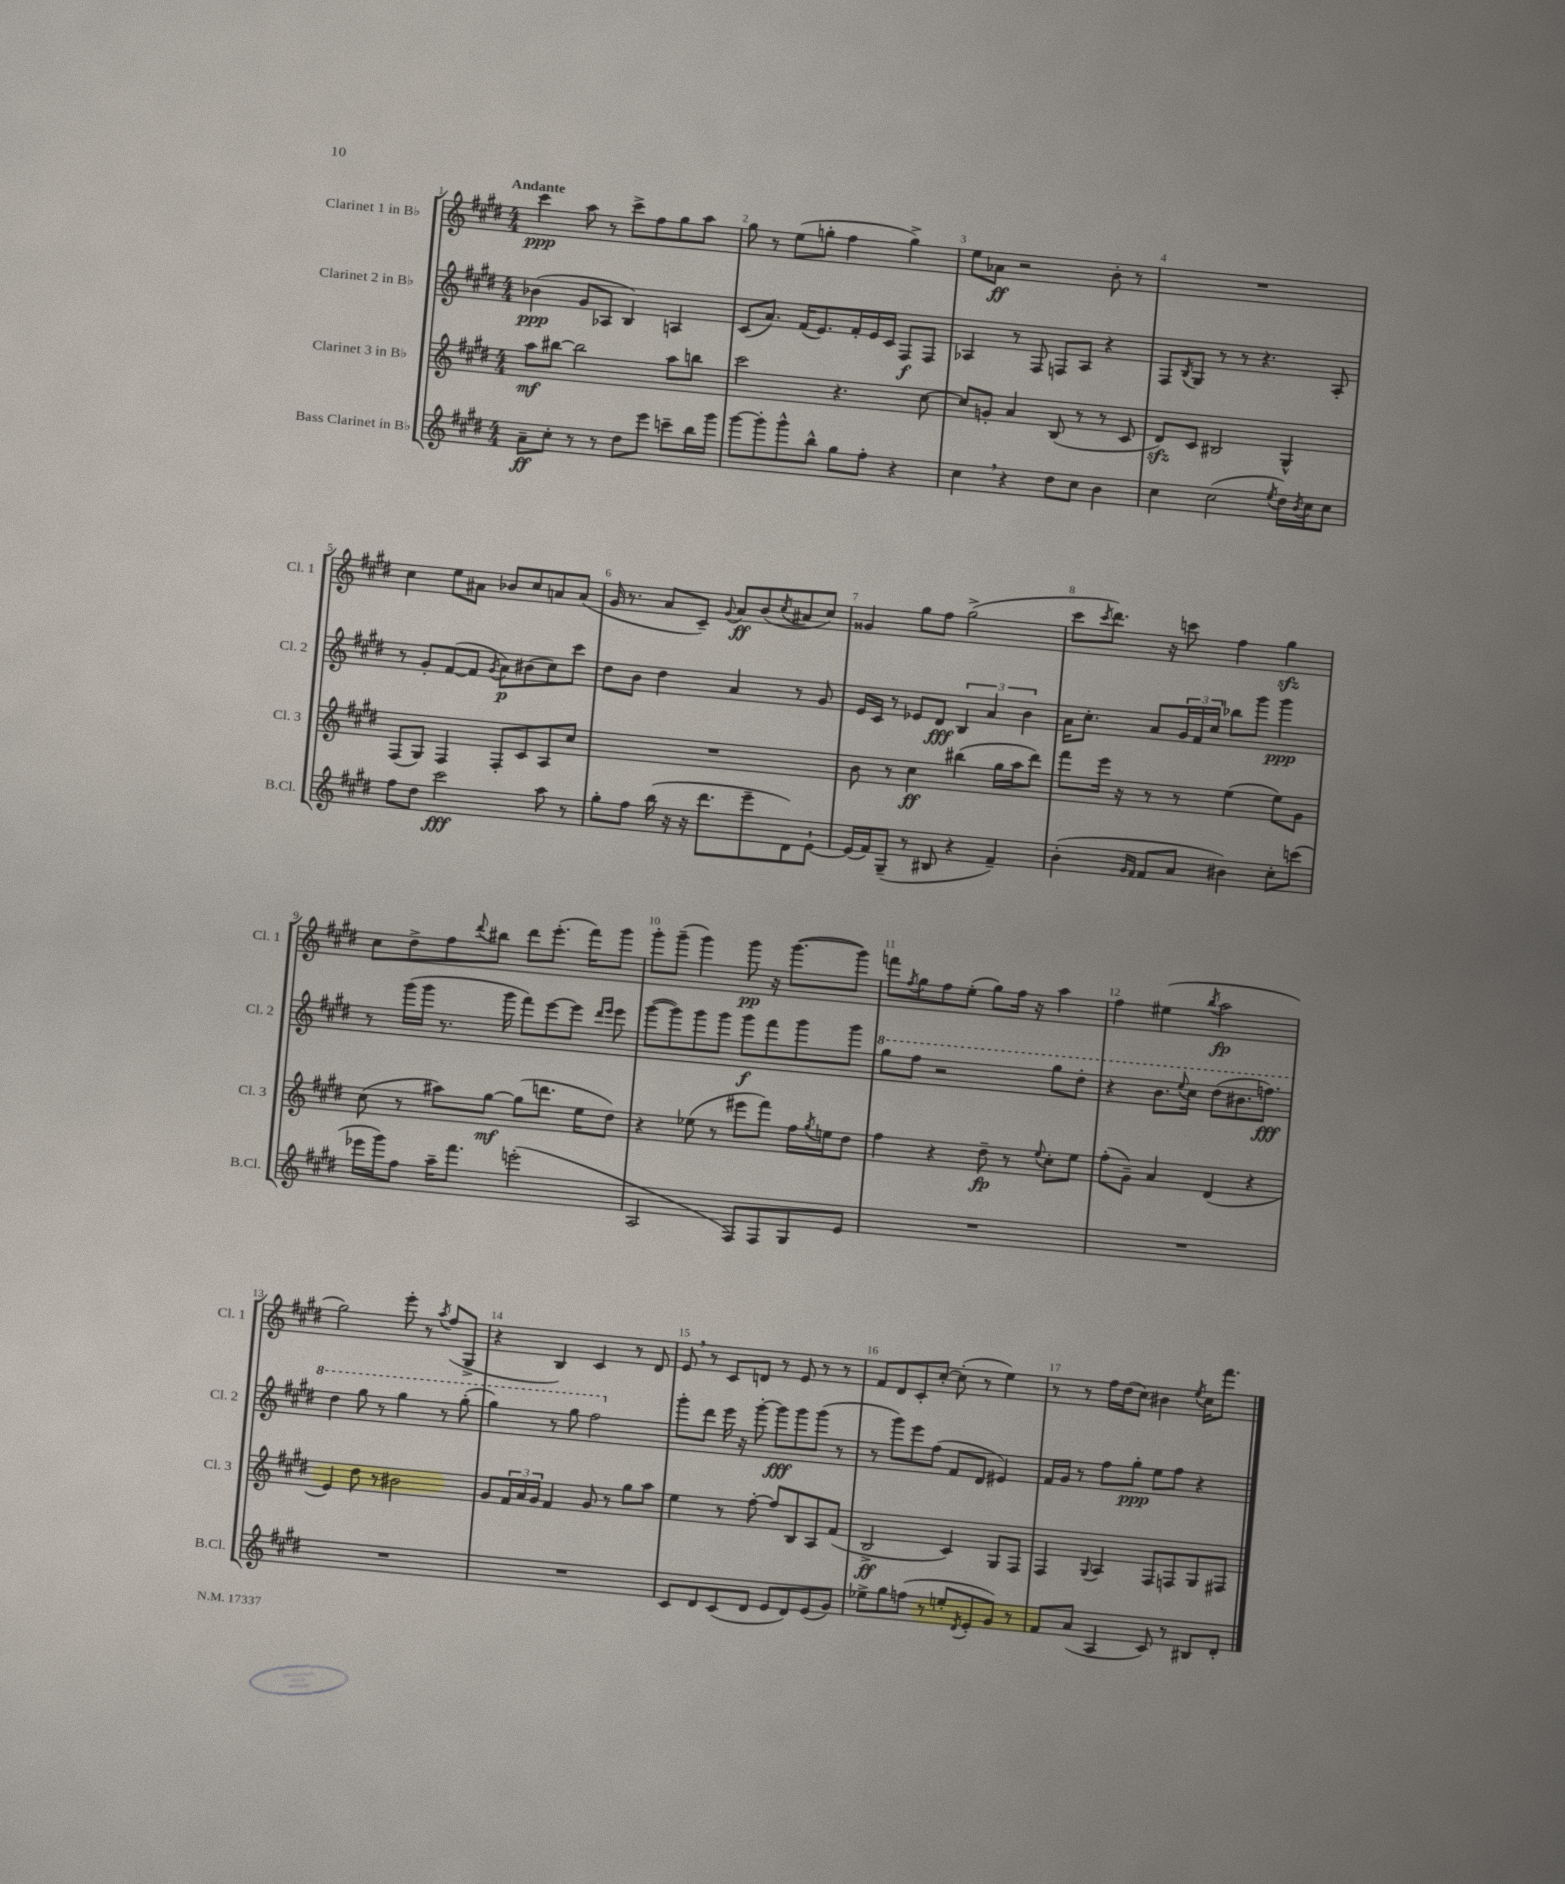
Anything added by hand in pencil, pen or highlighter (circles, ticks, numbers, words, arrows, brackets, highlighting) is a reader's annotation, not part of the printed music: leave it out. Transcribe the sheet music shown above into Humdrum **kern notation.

**kern	**dynam	**kern	**dynam	**kern	**dynam	**kern	**dynam
*part4	*part4	*part3	*part3	*part2	*part2	*part1	*part1
*staff4	*staff4	*staff3	*staff3	*staff2	*staff2	*staff1	*staff1
*I"Bass Clarinet in B♭	*	*I"Clarinet 3 in B♭	*	*I"Clarinet 2 in B♭	*	*I"Clarinet 1 in B♭	*
*I'B.Cl.	*	*I'Cl. 3	*	*I'Cl. 2	*	*I'Cl. 1	*
*clefG2	*	*clefG2	*	*clefG2	*	*clefG2	*
*k[f#c#g#d#]	*	*k[f#c#g#d#]	*	*k[f#c#g#d#]	*	*k[f#c#g#d#]	*
*M4/4	*	*M4/4	*	*M4/4	*	*M4/4	*
=1	=1	=1	=1	=1	=1	=1	=1
!	!	!	!	!	!	!LO:TX:a:B:t=Andante	!
8a~\L	ff	8aa\L	mf	(4b-X\	ppp	4ccc#\	ppp
8cc#'\J	.	[8bb#X\J	.	.	.	.	.
8r	.	2bb#\]	.	8g#/L	.	8aa\	.
8r	.	.	.	8A-X/J	.	8r	.
8dd#\L	.	.	.	4B/)	.	8ccc#^\L	.
8eee\J	.	.	.	.	.	8ff#\	.
8cccn~\L	.	8aa\L	.	4An/	.	8gg#\	.
16bb\L	.	8bbn\J	.	.	.	8aa\J	.
16ggg#\JJ	.	.	.	.	.	.	.
=2	=2	=2	=2	=2	=2	=2	=2
[8ggg#\L	.	2ccc#\	.	(8c#/L	.	8gg#\	.
8ggg#'\]	.	.	.	8.a/J)	.	8r	.
8ggg#^^\	.	.	.	.	.	(8ee\L	.
.	.	.	.	(16f#/KL	.	.	.
8bb^^\J	.	.	.	8.e/)	.	8ggn'\J	.
8gg#\L	.	4.r	.	.	.	4ff#\	.
.	.	.	.	16f#'/L	.	.	.
8ff#'\J	.	.	.	16e/	.	.	.
.	.	.	.	16c#/JJ	.	.	.
4r	.	.	.	8F#/L	f	4gg^\)	.
.	.	[8cc#\	.	8F#/J	.	.	.
=3	=3	=3	=3	=3	=3	=3	=3
4cc#,\	.	8cc#/L]	.	4A-X/	.	8ee\L	.
.	.	8gn'/J	.	.	.	8a-X\J	ff
4r	.	4a/	.	8r	.	2r	.
.	.	.	.	8F#/	.	.	.
8dd#\L	.	(8B/	.	8Fn/L	.	.	.
8cc#\J	.	8r	.	8A-/J	.	.	.
4b\	.	8r	.	4r	.	8b'\	.
.	.	8c#/	.	.	.	8r	.
=4	=4	=4	=4	=4	=4	=4	=4
4cc#\	.	8d#zz/L)	.	8F#/L	.	1r	.
.	.	.	.	8qB/	.	.	.
.	.	8c#/J	.	8G#/J	.	.	.
(2cc#\	.	2B#X/	.	8r	.	.	.
.	.	.	.	8r	.	.	.
.	.	.	.	4.r	.	.	.
8qee/	.	.	.	.	.	.	.
16dd#\LL)	.	4G#^^/	.	.	.	.	.
8qb/	.	.	.	.	.	.	.
16cc#\J	.	.	.	.	.	.	.
8cc#\J	.	.	.	8A'/	.	.	.
!!LO:LB:g=z
=5	=5	=5	=5	=5	=5	=5	=5
8ff#\L	.	(8F#/L	.	8r	.	4cc#\	.
8dd#\J	.	8G#/J)	.	8g#'/L	.	.	.
2ccc#\	fff	4F#/	.	([8f#/	.	8ee\L	.
.	.	.	.	8f#/J]	.	8a#X\J	.
.	.	.	.	8qg#/	.	.	.
.	.	8F#'/L	.	8a\L)	p	8b-X/L	.
.	.	8c#/	.	(8b#X\	.	8cc#/	.
8aa\	.	8A/	.	8cc#\)	.	8an/	.
8r	.	8cc#/J	.	8ccc#\J	.	(8a/J	.
=6	=6	=6	=6	=6	=6	=6	=6
8gg#'\L	.	1r	.	8dd#\L	.	16g#/	.
.	.	.	.	.	.	8.r	.
8ff#\J	.	.	.	8b\J	.	.	.
(16bb\	.	.	.	4dd#\	.	8a/L	.
16r	.	.	.	.	.	.	.
16r	.	.	.	.	.	8c#~/J)	.
8.ddd#\L	.	.	.	.	.	.	.
.	.	.	.	.	.	8qqg#/	.
.	.	.	.	4a/	.	8a/L	ff
8eee~\	.	.	.	.	.	(8b/	.
.	.	.	.	.	.	8qcc#/	.
8d#\)	.	.	.	8r	.	8a#X/	.
[8e`\J	.	.	.	8g#/	.	8cc#/J)	.
=7	=7	=7	=7	=7	=7	=7	=7
(16e/LL]	.	8b\	.	16e/LL	.	4g##X/	.
16f#/J)	.	.	.	16c#/JJ	.	.	.
(8G#~/J	.	8r	.	8r	.	.	.
8r	.	4cc#\	ff	8e-X/L	.	8gg#\L	.
8B#X/	.	.	.	8d#/J	fff	8ff#\J	.
4r	.	(4bb#X\	.	6B/	.	(2gg#^\	.
.	.	.	.	6a/	.	.	.
4f#~/)	.	16gg#\LL	.	.	.	.	.
.	.	16aa\J	.	.	.	.	.
.	.	.	.	6b\	.	.	.
.	.	8ddd#\J)	.	.	.	.	.
=8	=8	=8	=8	=8	=8	=8	=8
(4b'\	.	8fff#\L	.	16a\KL	.	8ccc#\L	.
.	.	.	.	8.cc#'\J	.	.	.
.	.	.	.	.	.	8qccc#/	.
.	.	16eee\Jk	.	.	.	8.ddd#\J)	.
.	.	16r	.	.	.	.	.
16qqg#/LL	.	.	.	.	.	.	.
16qqf#/JJ	.	.	.	.	.	.	.
8f#/L	.	8r	.	8a/L	.	.	.
.	.	.	.	.	.	16r	.
8a/J	.	8r	.	24g#/L	.	8cccn\	.
.	.	.	.	24f#/	.	.	.
.	.	.	.	24cc#/JJ	.	.	.
4b#X\)	.	(4ee\	.	8bb-X\L	.	4ff#\	.
.	.	.	.	8ggg#\J	.	.	.
8cc#'\L	.	8ee\L)	.	4ggg#\	ppp	4gg#zz\	.
(8cccn\J	.	8g#\J	.	.	.	.	.
!!LO:LB:g=z
=9	=9	=9	=9	=9	=9	=9	=9
16eee-X\LL	.	(8cc#\	.	8r	.	8cc#\L	.
16ggg#\J)	.	.	.	.	.	.	.
8ff#\J	.	8r	.	(16ggg#\LL	.	8dd#^\	.
.	.	.	.	16ggg#\JJ	.	.	.
16aa~\KL	.	8aa#X\L)	.	8.r	.	8ff#\	.
8.fff#\J	.	.	.	.	.	.	.
.	.	.	.	.	.	8qqddd#/	.
.	.	[8gg#\J	mf	.	.	8bb#X\J	.
.	.	.	.	16ggg#\	.	.	.
(2eeen'\	.	(8gg#\L]	.	8fff#\L)	.	8ddd#\L	.
.	.	8.dddn\J	.	[8eee\	.	(8.eee'\J	.
.	.	.	.	8eee\J]	.	.	.
.	.	16ee\KL	.	.	.	16fff#\KL)	.
.	.	.	.	16qqddd#/LL	.	.	.
.	.	.	.	16qqeee/JJ	.	.	.
.	.	8dd#\J)	.	8eee\	.	8ggg#\J	.
=10	=10	=10	=10	=10	=10	=10	=10
2A/	.	4r	.	([8ggg#\L	.	8ggg#'\L	.
.	.	.	.	8ggg#\])	.	(8ggg#~\J	.
.	.	(8ee-X\	.	8ggg#\	.	4ggg#\)	.
.	.	8r	.	8ggg#\J	.	.	.
8F#/L)	.	8eee#X\L	.	8ggg#\L	f	8ggg#\	pp
8F#/	.	8fff#\J)	.	8fff#\	.	16r	.
.	.	.	.	.	.	([8.ggg#\L	.
8G#/	.	16ff#\LL	.	8ggg#\	.	.	.
.	.	8qgg#/	.	.	.	.	.
.	.	16een\J	.	.	.	.	.
8e/J	.	8dd#\J	.	8ggg#\J	.	8ggg#\J])	.
=11	=11	=11	=11	=11	=11	=11	=11
*	*	*	*	*8va	*	*	*
1r	.	4ff#\	.	8ggg#\L	.	8fffn\L	.
.	.	.	.	.	.	8qff#/	.
.	.	.	.	8fff#\J	.	8gg#\	.
.	.	4r	.	2r	.	8ff#\	.
.	.	.	.	.	.	(8ee'\J	.
.	.	8dd#~\	fp	.	.	8gg#\L)	.
.	.	8r	.	.	.	16ff#\Jk	.
.	.	.	.	.	.	16r	.
.	.	8qqee/	.	.	.	.	.
.	.	8cc#'\L	.	8ggg#\L	.	4aa\	.
.	.	8ee\J	.	8ddd#'\J	.	.	.
=12	=12	=12	=12	=12	=12	=12	=12
1r	.	(8ff#'\L	.	4r	.	4ff#\	.
.	.	8g#~\J)	.	.	.	.	.
.	.	4a/	.	8.bb\L	.	(4ee#X\	.
.	.	.	.	8qqeee/	.	.	.
.	.	.	.	16ccc#\Jk	.	.	.
.	.	.	.	.	.	8qbb/	.
.	.	(4d#/	.	(8ddd#\L	.	2aa\	fp
.	.	.	.	8.bb#X\	.	.	.
.	.	4r	.	.	.	.	.
.	.	.	.	8.fffn\J)	fff	.	.
!!LO:LB:g=z
=13	=13	=13	=13	=13	=13	=13	=13
1r	.	4e/)	.	4ddd#\	.	2gg#\)	.
.	.	8dd#\	.	8ggg#\	.	.	.
.	.	8r	.	8r	.	.	.
.	.	2b#X\	.	4ggg#\	.	8eee'\	.
.	.	.	.	.	.	8r	.
.	.	.	.	.	.	8qaa/	.
.	.	.	.	8r	.	(8ff#/L	.
.	.	.	.	(8ggg#'\	.	8G#^/J	.
=14	=14	=14	=14	=14	=14	=14	=14
1r	.	8g#/L	.	4ggg#\)	.	4r	.
.	.	24f#/L	.	.	.	.	.
.	.	24a/	.	.	.	.	.
.	.	24g#/JJ	.	.	.	.	.
.	.	4f#/	.	8r	.	4B/)	.
.	.	.	.	8ggg#\	.	.	.
.	.	8g#/	.	2fff#\	.	4c#/	.
.	.	8r	.	.	.	.	.
.	.	8gg#\L	.	.	.	8r	.
.	.	8aa\J	.	.	.	8d#/	.
=15	=15	=15	=15	=15	=15	=15	=15
*	*	*	*	*X8va	*	*	*
8c#/L	.	4ee\	.	8ggg#'\L	.	8e,/	.
8d#/	.	.	.	8ddd#\J	.	8r	.
(8c#/	.	8r	.	16eee\	.	8c#/L	.
.	.	.	.	16r	.	.	.
8d#/J	.	[8ff#'\	.	[8ggg#'\	.	8dn/J	.
8e/L	.	8ff#/L]	.	8ggg#\L]	fff	8r	.
8d#/)	.	8B/	.	8ggg#\	.	8e/	.
(8e/	.	8A/	.	(8ggg#\J	.	8r	.
8g#/J)	.	(8f#/J	.	8r	.	8r	.
=16	=16	=16	=16	=16	=16	=16	=16
8ee-X^\L	.	2B^/	ff	8r	.	8f#/L	.
8gg#\	.	.	.	8ggg#\L)	.	8d#/	.
(8ffn\J	.	.	.	8eee\	.	8c#'/	.
8r	.	.	.	(8ff#\J	.	[8cc#'/J	.
8een'/L	.	4c#/)	.	8f#/L	.	(8cc#'\]	.
8qd#/	.	.	.	.	.	.	.
8e'/	.	.	.	8d#/J	.	8r	.
8g#/J)	.	8G#/L	.	4e#X/)	.	4ee\)	.
8r	.	8F#/J	.	.	.	.	.
=17	=17	=17	=17	=17	=17	=17	=17
8f#/L	.	4F#/	.	16f#/LL	.	8r	.
.	.	.	.	16g#/JJ	.	.	.
(8a/J	.	.	.	8r	.	8r	.
.	.	8qqG#/	.	.	.	.	.
4A/	.	4A/	.	8ff#\L	.	16ff#\LL	.
.	.	.	.	.	.	(16dd#\J	.
.	.	.	.	8gg#'\J	ppp	8cc#\J)	.
8c#/)	.	8F#/L	.	8ee\L	.	4b#X\	.
8r	.	8Fn/	.	8ff#\J	.	.	.
.	.	.	.	.	.	8qee/	.
8B#X/L	.	8G#/	.	4r	.	16cc#\KL	.
.	.	.	.	.	.	8.fff#\J	.
8d#'/J	.	8F#X/J	.	.	.	.	.
==	==	==	==	==	==	==	==
*-	*-	*-	*-	*-	*-	*-	*-
